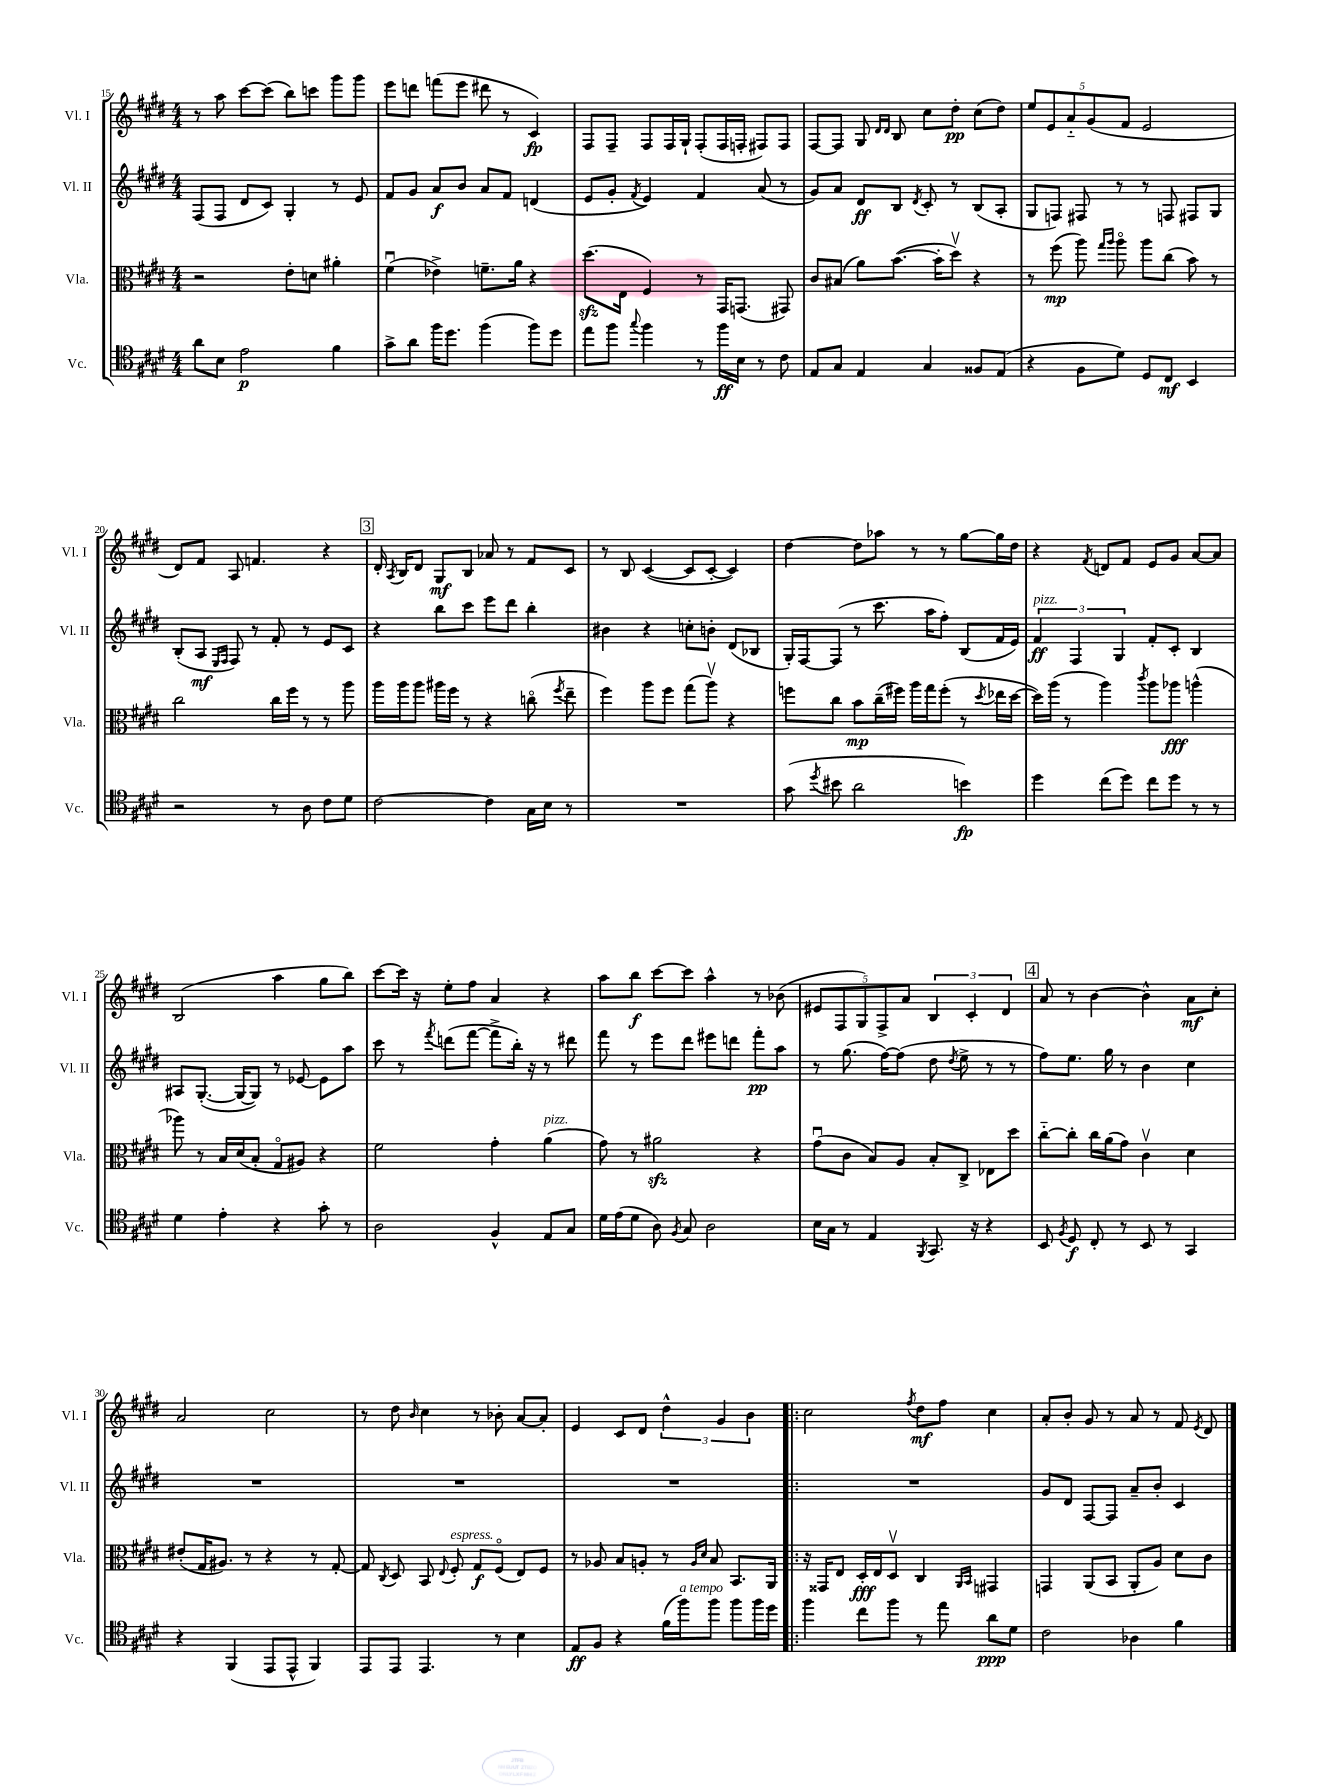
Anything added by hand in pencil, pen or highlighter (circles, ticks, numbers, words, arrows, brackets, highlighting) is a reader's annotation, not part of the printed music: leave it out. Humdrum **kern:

**kern	**dynam	**kern	**dynam	**kern	**dynam	**kern	**dynam
*part4	*part4	*part3	*part3	*part2	*part2	*part1	*part1
*staff4	*staff4	*staff3	*staff3	*staff2	*staff2	*staff1	*staff1
*I"Vc.	*	*I"Vla.	*	*I"Vl. II	*	*I"Vl. I	*
*I'Vc.	*	*I'Vla.	*	*I'Vl. II	*	*I'Vl. I	*
*clefC4	*	*clefC3	*	*clefG2	*	*clefG2	*
*k[f#c#g#d#]	*	*k[f#c#g#d#]	*	*k[f#c#g#d#]	*	*k[f#c#g#d#]	*
*M4/4	*	*M4/4	*	*M4/4	*	*M4/4	*
=15	=15	=15	=15	=15	=15	=15	=15
8a\L	.	2r	.	(8F#/L	.	8r	.
8B\J	.	.	.	8F#/J	.	8aa\	.
2e\	p	.	.	8d#/L	.	[8ccc#\L	.
.	.	.	.	8c#/J)	.	(8ccc#\J]	.
.	.	8e'\L	.	4G#'/	.	8bb\L)	.
.	.	8dn\J	.	.	.	8cccn\J	.
4f#\	.	4a#X'\	.	8r	.	8ggg#\L	.
.	.	.	.	8e/	.	8ggg#\J	.
=16	=16	=16	=16	=16	=16	=16	=16
8g#^\L	.	(4f#u\	.	8f#/L	.	8eee\L	.
8a\J	.	.	.	8g#/J	.	8dddn\J	.
16ff#\KL	.	4e-X^\)	.	8a/L	f	(8fffn\L	.
8.dd#\J	.	.	.	.	.	.	.
.	.	.	.	8b/J	.	8eee\J	.
(4ff#\	.	8.fn~\L	.	8a/L	.	8ddd#X\	.
.	.	.	.	8f#/J	.	8r	.
.	.	16a\Jk	.	.	.	.	.
8ff#\L)	.	4r	.	(4dn/	.	4c#/)	fp
8dd#\J	.	.	.	.	.	.	.
=17	=17	=17	=17	=17	=17	=17	=17
8ee\L	.	(8.dd#zz\L	.	8e/L	.	8F#/L	.
8ff#\J	.	.	.	8g#'/J	.	8F#~/J	.
.	.	16E\Jk	.	.	.	.	.
8qqgg#/	.	.	.	8qf#/	.	.	.
4ff#\	.	4F#/)	.	4e/)	.	8F#/L	.
.	.	.	.	.	.	16F#/L	.
.	.	.	.	.	.	16G#`/JJ	.
8r	.	8r	.	4f#/	.	(8F#'/L	.
16ff#\LL	ff	16GG#/KL	.	.	.	16F#/L	.
16B\JJ	.	(8.GGn/J	.	.	.	16Fn'/JJ	.
8r	.	.	.	(8a/	.	8F#X/L)	.
8c#\	.	8GG#X/)	.	8r	.	8F#/J	.
=18	=18	=18	=18	=18	=18	=18	=18
8E/L	.	8c#/L	.	8g#/L)	.	[8F#/L	.
8G#/J	.	(8B#X/J	.	8a/J	.	8F#/J]	.
4E/	.	8a\L)	.	8d#/L	ff	8G#/	.
.	.	.	.	.	.	16qqd#/LL	.
.	.	.	.	.	.	16qqd#/JJ	.
.	.	([8.b\J	.	8B/J	.	8B/	.
.	.	.	.	8qd#/	.	.	.
4G#/	.	.	.	8c#'/	.	8cc#\L	.
.	.	16b'\KL]	.	.	.	.	.
.	.	8dd#v\J)	.	8r	.	8dd#'\J	pp
8F##X/L	.	4r	.	(8B/L	.	(8cc#\L	.
(8E/J	.	.	.	8A'/J	.	8dd#\J)	.
=19	=19	=19	=19	=19	=19	=19	=19
4r	.	8r	.	8G#/L	.	10ee/L	.
.	.	.	.	.	.	10e/	.
.	.	(8ff#\	mp	8Fn/J)	.	.	.
.	.	.	.	.	.	10a/	.
8F#\L	.	8aa\)	.	8F#X/	.	.	.
.	.	.	.	.	.	(10g#/	.
.	.	16qqgg#/LL	.	.	.	.	.
.	.	16qqaa/JJ	.	.	.	.	.
8d#\J)	.	8aa\	.	8r	.	.	.
.	.	.	.	.	.	10f#/J	.
8D#/L	.	8aa\L	.	8r	.	2e/	.
8C#/J	mf	(8cc#\J	.	8Fn/	.	.	.
4BB/	.	8b\)	.	8F#X/L	.	.	.
.	.	8r	.	8G#/J	.	.	.
!!LO:LB:g=z
=20	=20	=20	=20	=20	=20	=20	=20
2r	.	2cc#\	.	(8B'/L	.	8d#/L)	.
.	.	.	.	8A/J	mf	8f#/J	.
.	.	.	.	16qqE/LL	.	.	.
.	.	.	.	16qqF#/JJ	.	.	.
.	.	.	.	8F#/)	.	8A/	.
.	.	.	.	8r	.	4.fn/	.
8r	.	16cc#\LL	.	8f#'/	.	.	.
.	.	16ff#\JJ	.	.	.	.	.
8A\	.	8r	.	8r	.	.	.
8c#\L	.	8r	.	8e/L	.	4r	.
8d#\J	.	8aa\	.	8c#/J	.	.	.
!!LO:REH:place=s1:t=3
=21	=21	=21	=21	=21	=21	=21	=21
[2c#\	.	16aa\LL	.	4r	.	16d#'/	.
.	.	.	.	.	.	8qA/	.
.	.	16aa\J	.	.	.	16B/KL	.
.	.	8aa\J	.	.	.	8d#/J	.
.	.	16aa#X\LL	.	8bb\L	.	8G#/L	mf
.	.	16ff#\JJ	.	.	.	.	.
.	.	8r	.	8ccc#\J	.	8B/J	.
4c#\]	.	4r	.	8eee\L	.	8a-X/	.
.	.	.	.	8ddd#\J	.	8r	.
16G#\LL	.	(8ccn\	.	4bb'\	.	8f#/L	.
16B\JJ	.	.	.	.	.	.	.
.	.	8qff#/	.	.	.	.	.
8r	.	8ee~\	.	.	.	8c#/J	.
=22	=22	=22	=22	=22	=22	=22	=22
1r	.	4ff#\)	.	4b#X\	.	8r	.
.	.	.	.	.	.	8B/	.
.	.	8aa\L	.	4r	.	([4c#/	.
.	.	8ff#\J	.	.	.	.	.
.	.	(8gg#\L	.	8ccn'\L	.	8c#/L]	.
.	.	8aav\J)	.	8bn'\J	.	[8c#'/J	.
.	.	4r	.	(8d#/L	.	4c#/])	.
.	.	.	.	8B-X/J	.	.	.
=23	=23	=23	=23	=23	=23	=23	=23
(8g#\	.	8ffn\L	.	16G#'/LL)	.	[4dd#\	.
.	.	.	.	[16F#/J	.	.	.
8qdd#/	.	.	.	.	.	.	.
8b#X\	.	8cc#\J	.	(8F#/J]	.	.	.
2a\	.	8b\L	mp	8r	.	8dd#\L]	.
.	.	(16cc#~\L	.	8.ccc#\	.	8aa-X\J	.
.	.	16ff#X\JJ)	.	.	.	.	.
.	.	16aa\LL	.	.	.	8r	.
.	.	16gg#\J	.	16aa\KL	.	.	.
.	.	(8ff#'\J	.	8ff#'\J)	.	8r	.
4bn\)	fp	8r	.	(8B/L	.	[8gg#\L	.
.	.	8qdd#/	.	.	.	.	.
.	.	16ee-X\LL	.	16f#/L	.	16gg#\L]	.
.	.	[16dd#\JJ	.	16e/JJ)	.	16dd#\JJ	.
=24	=24	=24	=24	=24	=24	=24	=24
!	!	!	!	!LO:TX:a:i:t=pizz.	!	!	!
4dd#\	.	16dd#\LL])	.	6f#/	ff	4r	.
.	.	(16aa\JJ	.	.	.	.	.
.	.	8r	.	.	.	.	.
.	.	.	.	6F#/	.	.	.
.	.	.	.	.	.	8qf#/	.
(8cc#\L	.	4aa\)	.	.	.	8dn/L	.
.	.	.	.	6G#/	.	.	.
8dd#\J)	.	.	.	.	.	8f#/J	.
.	.	8qccc#/	.	.	.	.	.
8cc#\L	.	8aa\L	.	8f#'/L	.	8e/L	.
8dd#\J	.	8aa-X\J	fff	8c#'/J	.	8g#/J	.
8r	.	(4aan^^\	.	4B/	.	[8a/L	.
8r	.	.	.	.	.	8a/J]	.
!!LO:LB:g=z
=25	=25	=25	=25	=25	=25	=25	=25
4d#\	.	8aa-X\)	.	8A#X/L	.	(2B/	.
.	.	8r	.	([8.G#'/J	.	.	.
4e'\	.	16B/LL	.	.	.	.	.
.	.	(16d#/J	.	16G#/KL_	.	.	.
.	.	8B'/J	.	8G#/J])	.	.	.
4r	.	8G#/L	.	8r	.	4aa\	.
.	.	8A#X/J)	.	[8e-X/	.	.	.
8g#'\	.	4r	.	8e-\L]	.	8gg#\L	.
8r	.	.	.	8aa\J	.	8bb\J)	.
=26	=26	=26	=26	=26	=26	=26	=26
2A\	.	2f#\	.	8ccc#\	.	[8ccc#\L	.
.	.	.	.	8r	.	16ccc#\Jk]	.
.	.	.	.	.	.	16r	.
.	.	.	.	8qfff#/	.	.	.
.	.	.	.	(8dddn\L	.	8ee'\L	.
.	.	.	.	[8fff#\J	.	8ff#\J	.
4F#^^/	.	4g#'\	.	8fff#^\L]	.	4a/	.
.	.	.	.	16bb'\Jk)	.	.	.
.	.	.	.	16r	.	.	.
!	!	!LO:TX:a:i:t=pizz.	!	!	!	!	!
8E/L	.	(4a\	.	8r	.	4r	.
8G#/J	.	.	.	8ddd#X\	.	.	.
=27	=27	=27	=27	=27	=27	=27	=27
16d#\LL	.	8g#\)	.	8fff#\	.	8aa\L	.
(16e\J	.	.	.	.	.	.	.
8d#\J	.	8r	.	8r	.	8bb\J	f
8A\)	.	2a#Xzz\	.	8eee\L	.	[8ccc#\L	.
8qF#/	.	.	.	.	.	.	.
8G#/	.	.	.	8ddd#\J	.	8ccc#\J]	.
2A\	.	.	.	8eee#X\L	.	4aa^^\	.
.	.	.	.	8dddn\J	.	.	.
.	.	4r	.	8fff#'\L	pp	8r	.
.	.	.	.	8aa\J	.	(8b-X\	.
=28	=28	=28	=28	=28	=28	=28	=28
16B\LL	.	(8g#u\L	.	8r	.	10e#X/L	.
16G#\JJ	.	.	.	.	.	.	.
.	.	.	.	.	.	10F#/	.
8r	.	8c#\J	.	(8.gg#\	.	.	.
.	.	.	.	.	.	10G#/)	.
4E/	.	8B/L)	.	.	.	.	.
.	.	.	.	.	.	10F#^/	.
.	.	.	.	[16ff#\KL)	.	.	.
.	.	8A/J	.	(8ff#\J]	.	.	.
.	.	.	.	.	.	10a/J	.
8qFF#/	.	.	.	.	.	.	.
8.GG#/	.	8B'/L	.	8dd#\	.	6B/	.
.	.	.	.	8qdd#/	.	.	.
.	.	8C#^/J	.	8ee^\	.	.	.
.	.	.	.	.	.	6c#'/	.
16r	.	.	.	.	.	.	.
4r	.	8E-X\L	.	8r	.	.	.
.	.	.	.	.	.	6d#/	.
.	.	8dd#\J	.	8r	.	.	.
!!LO:REH:place=s1:t=4
=29	=29	=29	=29	=29	=29	=29	=29
8BB/	.	[8cc#\L	.	8ff#\L)	.	8a/	.
8qF#/	.	.	.	.	.	.	.
8D#/	f	8cc#'\J]	.	8.ee\J	.	8r	.
8C#'/	.	16cc#\LL	.	.	.	[4b\	.
.	.	(16a\J	.	16gg#\	.	.	.
8r	.	8g#\J)	.	8r	.	.	.
8BB/	.	4c#v\	.	4b\	.	4b^^\]	.
8r	.	.	.	.	.	.	.
4GG#/	.	4d#\	.	4cc#\	.	8a\L	mf
.	.	.	.	.	.	8cc#'\J	.
!!LO:LB:g=z
=30	=30	=30	=30	=30	=30	=30	=30
4r	.	(8e#X'/L	.	1r	.	2a/	.
.	.	16G#/K	.	.	.	.	.
.	.	8.A#X/J)	.	.	.	.	.
(4FF#/	.	.	.	.	.	.	.
.	.	8r	.	.	.	.	.
8EE/L	.	4r	.	.	.	2cc#\	.
8EE^^/J	.	.	.	.	.	.	.
4FF#/)	.	8r	.	.	.	.	.
.	.	[8G#'/	.	.	.	.	.
=31	=31	=31	=31	=31	=31	=31	=31
8EE/L	.	8G#/]	.	1r	.	8r	.
.	.	8qC#/	.	.	.	.	.
8EE/J	.	8D#/	.	.	.	8dd#\	.
.	.	.	.	.	.	16qqb/	.
4.EE/	.	8BB/	.	.	.	4cc#\	.
.	.	8qqE/	.	.	.	.	.
!	!	!LO:TX:a:i:t=espress.	!	!	!	!	!
.	.	8F#'/	.	.	.	.	.
.	.	8G#/L	f	.	.	8r	.
8r	.	(8F#/J	.	.	.	8b-X'\	.
4B\	.	8E/L)	.	.	.	[8a/L	.
.	.	8F#/J	.	.	.	8a'/J]	.
=32	=32	=32	=32	=32	=32	=32	=32
8E/L	ff	8r	.	1r	.	4e/	.
8F#/J	.	8A-X/	.	.	.	.	.
4r	.	8B/L	.	.	.	8c#/L	.
.	.	8An'/J	.	.	.	8d#/J	.
(16f#\LL	.	8r	.	.	.	6dd#^^\	.
!LO:TX:a:i:t=a tempo	!	!	!	!	!	!	!
16ff#\J)	.	.	.	.	.	.	.
.	.	16qqA/LL	.	.	.	.	.
.	.	16qqd#/JJ	.	.	.	.	.
8ff#\J	.	8B/	.	.	.	.	.
.	.	.	.	.	.	6g#/	.
8ff#\L	.	8.BB/L	.	.	.	.	.
.	.	.	.	.	.	6b\	.
16ff#\L	.	.	.	.	.	.	.
16dd#\JJ	.	16AA/Jk	.	.	.	.	.
=33!|:	=33!|:	=33!|:	=33!|:	=33!|:	=33!|:	=33!|:	=33!|:
4ff#\	.	16r	.	1r	.	2cc#\	.
.	.	16GG##X/KL	.	.	.	.	.
.	.	8E/J	.	.	.	.	.
8cc#\L	.	16D#'/LL	fff	.	.	.	.
.	.	16E/J	.	.	.	.	.
8ff#\J	.	8D#v/J	.	.	.	.	.
.	.	.	.	.	.	8qff#/	.
8r	.	4C#/	.	.	.	8dd#\L	mf
8ee\	.	.	.	.	.	8ff#\J	.
.	.	16qqAA/LL	.	.	.	.	.
.	.	16qqBB/JJ	.	.	.	.	.
8a\L	ppp	4GG#X/	.	.	.	4cc#\	.
8d#\J	.	.	.	.	.	.	.
=34	=34	=34	=34	=34	=34	=34	=34
2c#\	.	4GGn/	.	8g#/L	.	8a'/L	.
.	.	.	.	8d#/J	.	8b'/J	.
.	.	(8AA/L	.	[8F#/L	.	8g#/	.
.	.	8BB/J	.	8F#/J]	.	8r	.
4A-X\	.	8AA'/L	.	8a~/L	.	8a/	.
.	.	8A/J)	.	8b'/J	.	8r	.
4f#\	.	8d#\L	.	4c#/	.	8f#/	.
.	.	.	.	.	.	8qe/	.
.	.	8c#\J	.	.	.	8d#/	.
==	==	==	==	==	==	==	==
*-	*-	*-	*-	*-	*-	*-	*-
